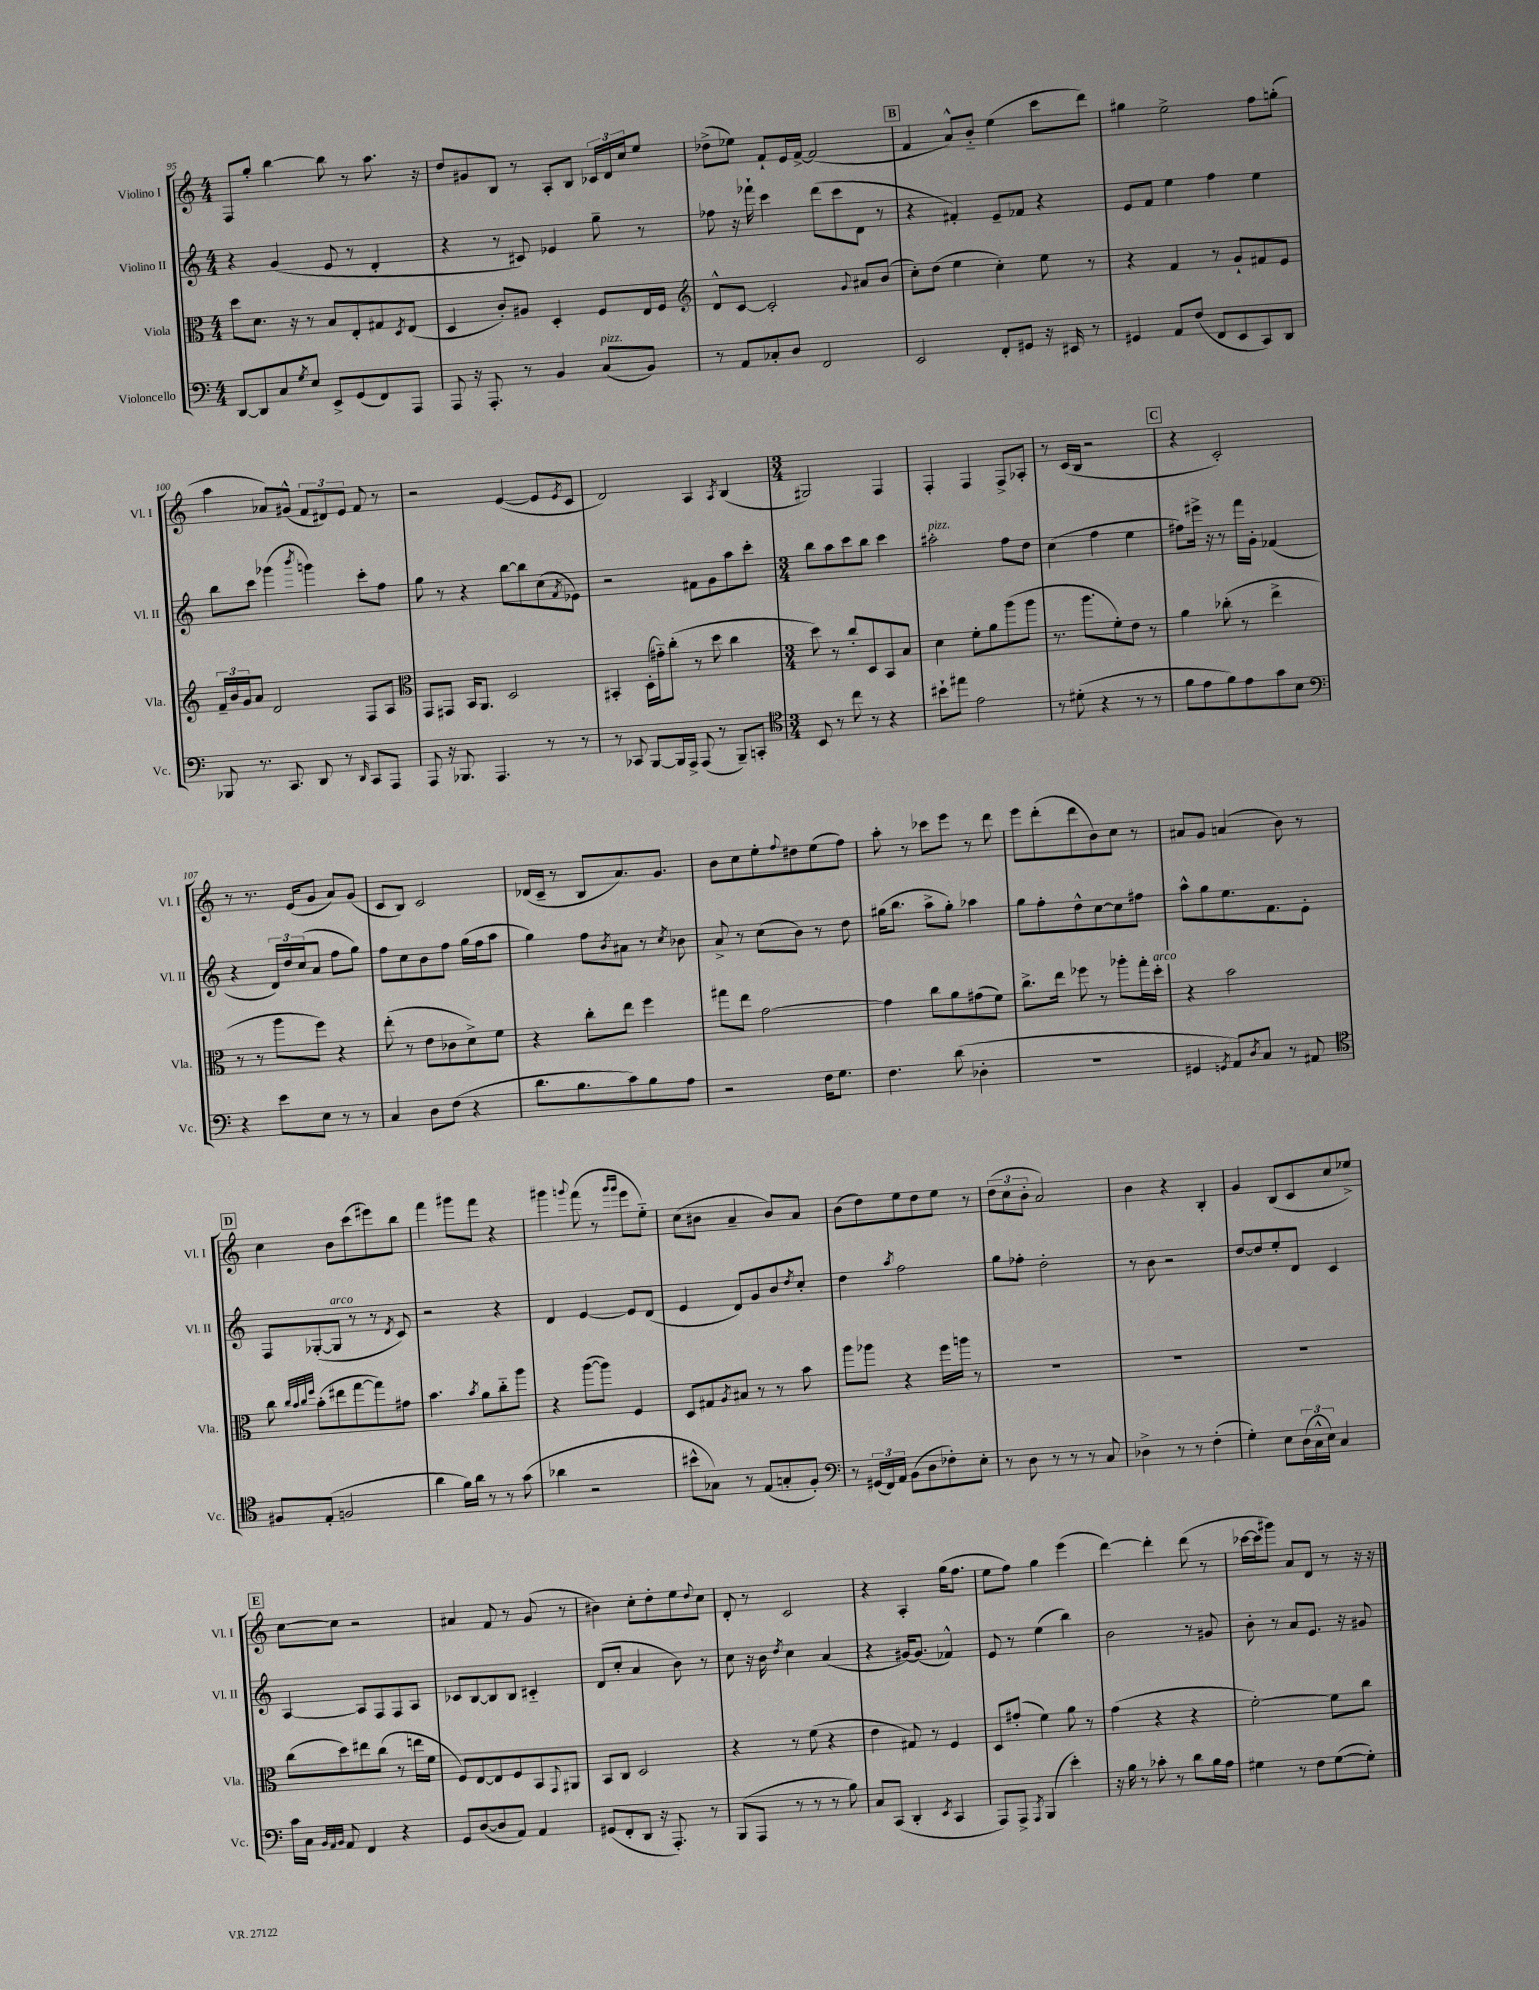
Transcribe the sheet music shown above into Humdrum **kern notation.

**kern	**kern	**kern	**kern
*staff4	*staff3	*staff2	*staff1
*clefF4	*clefC3	*clefG2	*clefG2
*k[]	*k[]	*k[]	*k[]
*M4/4	*M4/4	*M4/4	*M4/4
[8DD	8dd	4r	8F
8DD]	8.d	.	8gg'
8C	.	(4g	[4bb
.	16r	.	.
8qG	.	.	.
8E	8r	.	.
8EE^	8B	8e	8bb]
(8GG	8E'	8r	8r
8FF)	8G#	4d'	8.aa
.	8qD	.	.
8AAA	(8E	.	.
.	.	.	16r
=	=	=	=
8AAA	4D	4r	8dd
16r	.	.	8g#
8.AAA'	.	.	.
.	8c')	8r	8B
8r	8A#	8c#)	8r
4BB	4D'	4e-	8A'
.	.	.	8B
(8C	8F	8gg~	24c-
.	.	.	24d
.	.	.	24cc
8BB)	16E	8r	8ee
.	16F	.	.
=	=	=	=
*	*clefG2	*	*
8r	8d^^	8ff-	(8dd-^
8AA	[8c	16r	8ee-)
.	.	16fff-`	.
8C-'	2c']	4ccc	8f`
8D	.	.	16e
.	.	.	[16f^
2FF	.	(8ddd	(2f]
.	.	8ccc	.
.	8qqg	.	.
.	8a#	8d	.
.	(8b	8r	.
=	=	=	=
2EE	8cc')	4r	4f
.	(8dd	.	.
.	4ee	4f#')	8a^^)
.	.	.	8b'~
8FF'	4cc')	8e~	(4ee
8GG#	.	8f-	.
16r	8ee	4r	8ccc
16EE#	.	.	.
8r	8r	.	8ddd)
=	=	=	=
4GG#	4r	8e	4gg#
.	.	8f	.
8AA	4f	4ee	2ee^
(8F	.	.	.
8FF	8r	4ff	.
8EE	8g`	.	.
8CC)	8f#	4ee	8ff
8DD	8e	.	(8gg'
=	=	=	=
8BBB-	24f~	8bb	4aa
.	24b	.	.
.	24g	.	.
8.r	8a	8ccc	.
.	2d	(4ggg-	8a-)
8.CC	.	.	.
.	.	.	(8g#^^
.	.	8qbbb	.
8DD	.	4ggg)	12f
.	.	.	12d#)
8r	.	.	.
.	.	.	12e
16qqDD	.	.	.
8CC	8F	8ccc'	8f
8AAA	8A	8ff	8r
=	=	=	=
*	*clefC3	*	*
8AAA	8GG	8gg	2r
16r	8GG#	8r	.
8.BBB-	.	.	.
.	16BB	4r	.
.	8.AA	.	.
4.AAA	.	.	.
.	2D	[8bb	([4e
.	.	8bb]	.
8r	.	(8cc	8e]
.	.	8qf	8qe
8r	.	8e-)	8c
=	=	=	=
8r	4BB#'	2r	2d)
8CC-	.	.	.
[8BBB	(16D'	.	.
.	16g#'~)	.	.
16BBB]	(8cc'	.	.
16AAA^	.	.	.
(8AAA	8r	8f#	4A
8r	8dd	8g	.
.	.	.	8qA
8BBB~)	4cc	8aa	(4B
8CC'	.	8ccc'	.
=	=	=	=
*clefC4	*	*	*
*M3/4	*M3/4	*M3/4	*M3/4
8BB	8dd)	8bb	2G#)
8r	8r	8aa	.
8cc	8cc'	8ccc	.
8r	8D	8bb	.
4r	8BB	4ccc	4F
.	8B	.	.
=	=	=	=
8b#`	4d	2aa#'	4F'
8ee#	.	.	.
2e	8f'	.	4F
.	8a	.	.
.	(8aa	8ff	8F^
.	8aa	8dd	8A-'
=	=	=	=
8r	8.r	(4cc	8r
(8d#'	.	.	(16c
.	8.aa	.	16B
4r	.	4ff	2r
.	8f')	.	.
8r	8e	4ee	.
8r	8r	.	.
=	=	=	=
8f	4a	8ff#)	4r
8e	.	16eee#^	.
.	.	16r	.
8f)	(8cc-'	8r	2c')
8e	8r	16fff	.
.	.	16g'	.
8g	4ee^	(4f-	.
8B	.	.	.
=	=	=	=
*clefF4	*	*	*
4r	8r	4r	8r
.	8r	.	8.r
8e	8aa	24d)	.
.	.	24dd	.
.	.	.	(16e
.	.	(24cc	.
8E	8ff)	8a	8g
8r	4r	8ff	8a)
8r	.	8gg)	(8g
=	=	=	=
4C	(8ee'	8ff	8c
.	8r	8cc	8B)
8D	8e	8b	2c
(8F	8c-	8ff	.
4r	8d^)	(16gg	.
.	.	16ff	.
.	8f	8aa	.
=	=	=	=
8.d	4r	4gg)	(16d-
.	.	.	16c~
.	.	.	8r
8.B	.	.	.
.	8cc'	8ff	8B
.	.	8qb	.
8c)	8ee	8a#	8.a)
8B	4ff	8r	.
.	.	.	8.g
.	.	8qcc	.
8A	.	8b-	.
=	=	=	=
2r	8gg#	8a^	8b
.	8ee	8r	8cc
.	[2g	(8cc	8ee'
.	.	.	8qqff
.	.	8b)	8dd#
16F	.	8r	(8ee
8.G	.	.	.
.	.	8dd	8ff)
=	=	=	=
4.F	4g]	(16gg#	8aa'
.	.	8.bb	.
.	.	.	8r
.	8cc	8aa^	8ccc-
(8d	8a	8gg#')	8eee
4D-'	(8g#	4aa-	8r
.	8f)	.	8ddd
=	=	=	=
2.r	8.cc^	8gg	8eee
.	.	8ff'	(8ddd'
.	16ee	.	.
.	8ff-	8dd^^	8ddd
.	8r	[8cc	8b)
.	8aa-'	8cc]	8cc
.	16gg'	8ff#	8r
.	16dd'	.	.
=	=	=	=
4GG#	4r	8aa^^	8a#
.	.	8gg	8g
8qGG	.	.	.
8AA)	2b	8.ee	(4a
8qD	.	.	.
8C	.	.	.
.	.	8.f	.
8r	.	.	8b)
8AA#	.	8e'	8r
=	=	=	=
*clefC4	*	*	*
8F#	8cc	8F	4cc
.	32qqcc	.	.
.	32qqb	.	.
.	32qqcc	.	.
.	32qqff	.	.
(8E'	(8b'	([8G-'	.
2F	8ee#	8G-]	8b
.	[8gg	8r	(8ccc
.	8gg])	8r	8eee#)
.	.	8qd	.
.	8g#	8c)	8bb
=	=	=	=
4a	4.b	2r	4fff
16f)	.	.	8ggg#
16a	.	.	.
.	8qb	.	.
8r	8a	.	8fff
8r	8cc'~	4r	4r
(8g	8aa	.	.
=	=	=	=
4a-	4r	4d	4ggg#
.	.	.	8qqggg
2r	([8aa	[4e	(8fff
.	8aa])	.	8r
.	.	.	16qqggg
.	.	.	16qqggg
.	4F	8e]	8eee
.	.	(8d	8ee'~)
=	=	=	=
8b#^^	8D	4e	(8cc
8G-)	8G#	.	8b#
.	8qA	.	.
8r	8B#	8d)	4a~
(8E	8r	8g	.
8G'	8r	8b	8b#)
.	.	8qdd	.
8F')	8b	8cc'	8a
=	=	=	=
*clefF4	*	*	*
8r	8aa	4dd	(8b
(24GG#	8aa-	.	8dd)
24FF)	.	.	.
24AA	.	.	.
.	.	8qaa	.
(8BB	4r	2ff	8ee
8D	.	.	8dd
8F-')	16ff	.	8ee
.	16aa	.	.
8E'	8r	.	8r
=	=	=	=
8r	2.r	8gg	(12dd
.	.	.	12cc
8D	.	8ff-'	.
.	.	.	12b'
8r	.	2dd'	2a)
8r	.	.	.
8r	.	.	.
8C	.	.	.
=	=	=	=
4D-^	2.r	8r	4b
.	.	8b	.
8r	.	2r	4r
8r	.	.	.
(4F'	.	.	4B'
=	=	=	=
4G')	2.r	[8dd	4g
.	.	8dd]	.
8E	.	8ee'	(8B
(24D	.	8d	8c
24C^^	.	.	.
24E)	.	.	.
4C	.	4c	8cc
.	.	.	8ee-^)
=	=	=	=
16c	(8cc	[4A	[8cc
16C	.	.	.
32qqBB	.	.	.
32qqAA	.	.	.
32qqBB	.	.	.
8AA	8dd)	.	8cc]
4FF	8ee#	8A]	2r
.	(8cc	8F	.
4r	8r	8F	.
.	16ee	8A	.
.	16f	.	.
=	=	=	=
8GG	8F)	8c-	4a#
([8D	[8E	[8B	.
8D]	8E]	8B]	8f
8AA)	8F	8B	8r
4AA	8BB	4c#'~	(8g
.	8qqGG	.	.
.	8AA#	.	8r
=	=	=	=
(8GG#	8BB	(8d	4b#)
8FF'	8C	8cc'	.
8DD	2D	4a	8cc'
16r	.	.	8dd'
8.AAA')	.	.	.
.	.	8b)	8ee
.	.	.	8qqdd
8r	.	8r	8cc
=	=	=	=
(8BBB	4r	8cc	8d'
8AAA	.	16r	8r
.	.	16b	.
.	.	8qdd	.
8r	8r	4cc	2c
8r	(8f	.	.
8r	4r	(4a	.
8B)	.	.	.
=	=	=	=
8C	4e	4r	4r
(8CC	.	.	.
4DD'	8G#)	[16g#)	4A'
.	.	(8.g#]	.
.	8r	.	.
8qEE	.	.	.
4CC	4F	4f-^^)	(16gg
.	.	.	8.ff
=	=	=	=
8AAA)	8D	8e	8ee
8AAA^	(8g#'	8r	8ff)
8qAAA	.	.	.
(4BBB	4f)	(4ee	4gg
4e')	8a	4bb)	(4eee
.	8r	.	.
=	=	=	=
16r	(4g	2b	[4ddd)
16B	.	.	.
8r	.	.	.
8c-'	4r	.	4ddd']
8r	.	.	.
8d	4r	8r	(8ddd
16B	.	8g#	8r
16A	.	.	.
=	=	=	=
4G#	[2f')	8b'	[16ccc-
.	.	.	16ccc-]
.	.	8r	8ggg#)
8r	.	8a	8a
8F	.	8.e	8d
([8G#	8f]	.	8r
.	.	16r	.
8G#'])	8cc	8g#	16r
.	.	.	16r
==	==	==	==
*-	*-	*-	*-
